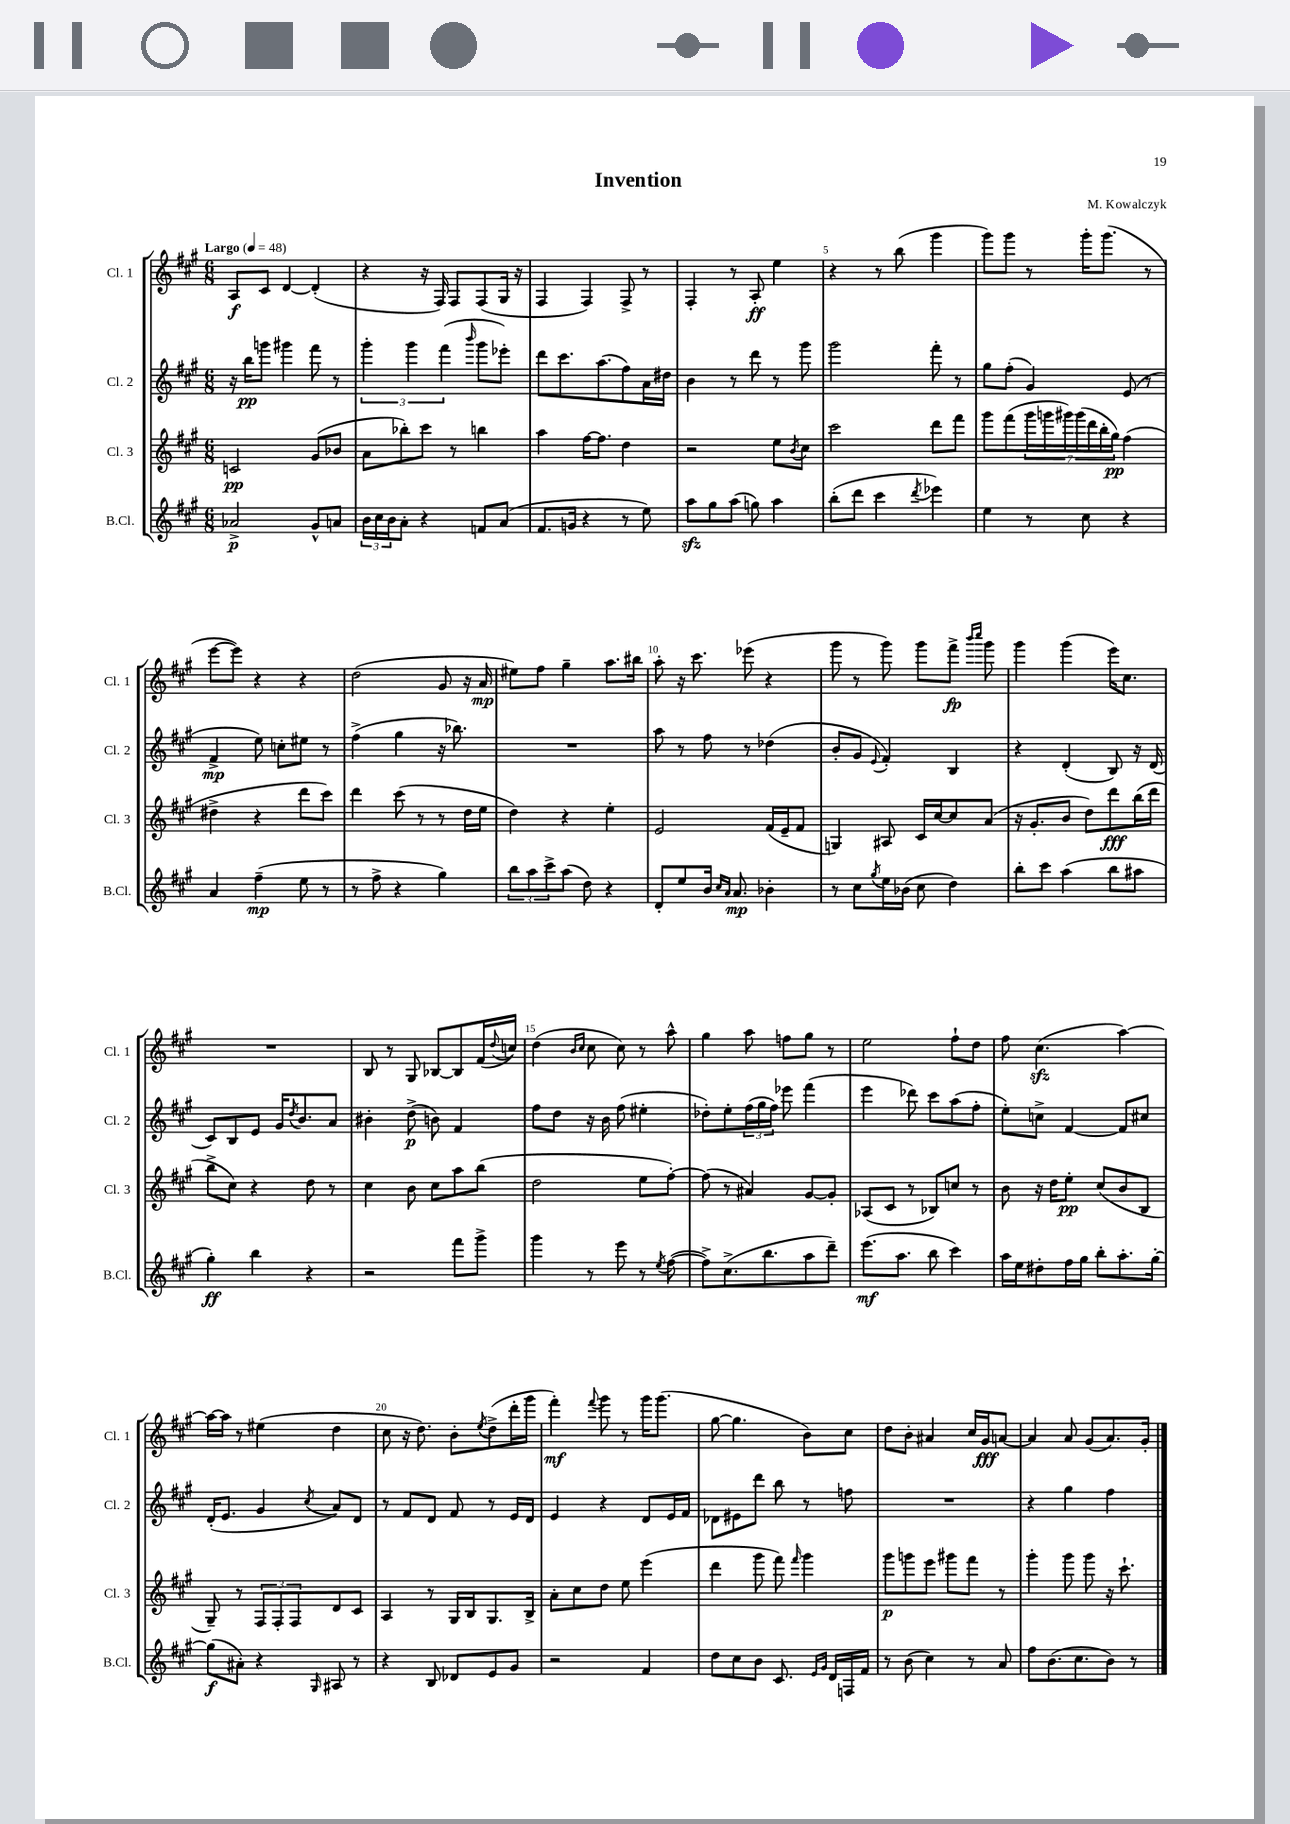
\header { title = "Invention" composer = "M. Kowalczyk" }
<<
\new StaffGroup <<
\new Staff = "s0" \with { instrumentName = "Cl. 1" shortInstrumentName = "Cl. 1" } {
    \clef treble \key a \major \numericTimeSignature \time 6/8 \tempo "Largo" 4 = 48
    a8\f cis'8 d'4~ d'4-.( |
    r4 r16 fis16) fis8 fis8( gis16 r16 |
    fis4 fis4) fis8-> r8 |
    fis4-. r8 a8-.\ff e''4 |
    r4 r8 b''8( gis'''4 |
    gis'''8) gis'''8 r8 gis'''16-. gis'''8.( r8 |
    e'''8~ e'''8) r4 r4 |
    d''2( gis'8 r16 a'16\mp |
    eis''8) fis''8 gis''4-- a''8. bis''16 |
    a''8-. r16 cis'''8. ees'''8( r4 |
    gis'''8 r8 gis'''8) gis'''8 fis'''8->\fp \grace { b'''16 cis''''16 } gis'''8 |
    gis'''4 gis'''4( e'''16) cis''8. |
    R2. |
    b8 r8 gis8 bes8~ bes8 fis'16( \appoggiatura { d''8 } c''16) |
    d''4( \grace { b'16 cis''16 } cis''8 cis''8) r8 a''8-^ |
    gis''4 a''8 f''8 gis''8 r8 |
    e''2 fis''8-! d''8 |
    fis''8 cis''4.\sfz( a''4~) |
    a''16~ a''16 r8 eis''4( d''4 |
    cis''8 r16 d''8.) b'8-. \acciaccatura { e''8 } d''8->( d'''16-. gis'''16 |
    fis'''4-.\mf) \appoggiatura { fis'''8 } gis'''8 r8 gis'''16 gis'''8.( |
    gis''8~ gis''4. b'8) cis''8 |
    d''8 b'8-. ais'4 cis''16 gis'16\fff a'8~ |
    a'4 a'8 gis'8( a'8.) gis'16-. \bar "|." |
}
\new Staff = "s1" \with { instrumentName = "Cl. 2" shortInstrumentName = "Cl. 2" } {
    \clef treble \key a \major \numericTimeSignature \time 6/8
    r16 b''16\pp g'''8 gis'''4 fis'''8 r8 |
    \tuplet 3/2 { gis'''4-. gis'''4 fis'''4( } \grace { b'''16 } gis'''8 ees'''8-.) |
    d'''8 cis'''8. a''8.( fis''8) a'16 dis''16 |
    b'4 r8 d'''8 r8 gis'''8 |
    gis'''2 fis'''8-. r8 |
    gis''8 fis''8-.( gis'4) e'8( r8 |
    fis'4->\mp e''8) c''8-. eis''8 r8 |
    fis''4->( gis''4 r16 bes''8.) |
    R2. |
    a''8 r8 fis''8 r8 des''4( |
    b'8-. gis'8 \appoggiatura { e'8 } fis'4-.) b4 |
    r4 d'4-.( b8) r16 d'16( |
    cis'8) b8 e'8 gis'16 \acciaccatura { d''8 } b'8. a'8 |
    bis'4-. d''8->\p( b'8) fis'4 |
    fis''8 d''8 r16 b'16 fis''8( eis''4-. |
    des''8-.) e''8-. \tuplet 3/2 { fis''16( gis''16 fis''16) } ees'''8 fis'''4( |
    e'''4 des'''8) cis'''8 a''8( fis''8-. |
    e''8-.) c''8-> fis'4~ fis'8 cis''8 |
    d'16-.( e'8. gis'4 \acciaccatura { cis''8 } a'8) d'8 |
    r8 fis'8 d'8 fis'8 r8 e'16 d'16 |
    e'4 r4 d'8 e'16 fis'16 |
    des'8 eis'8 d'''8 b''8 r8 f''8 |
    R2. |
    r4 gis''4 fis''4 \bar "|." |
}
\new Staff = "s2" \with { instrumentName = "Cl. 3" shortInstrumentName = "Cl. 3" } {
    \clef treble \key a \major \numericTimeSignature \time 6/8
    c'2\pp gis'8( bes'8 |
    a'8 bes''8-.) cis'''8 r8 b''4 |
    a''4 fis''16~ fis''8. d''4 |
    r2 e''8 \acciaccatura { b'8 } cis''8 |
    cis'''2 d'''8 fis'''8 |
    gis'''8 fis'''8( \tuplet 7/4 { gis'''16 g'''16 gis'''16) gis'''16( d'''16 b''16-. gis''16\pp) } fis''4( |
    dis''4-> r4 d'''8 cis'''8) |
    d'''4 cis'''8( r8 r8 d''16 e''16 |
    d''4) r4 e''4-. |
    e'2 fis'16( e'16-- fis'8 |
    g4) ais8 cis'16 cis''16~ cis''8 a'8( |
    r16 gis'8.-. b'8 d''8) d'''8\fff b''16( d'''16 |
    b''8-> cis''8) r4 d''8 r8 |
    cis''4 b'8 cis''8 a''8 b''8( |
    d''2 e''8 fis''8~-.) |
    fis''8( r8 ais'4) gis'8~ gis'8-. |
    aes8( cis'8 r8 bes8) c''8 r8 |
    b'8 r16 d''16 e''8-.\pp cis''8( b'8 b8 |
    gis8--) r8 \tuplet 3/2 { fis8 fis8-. fis8 } d'8 cis'8 |
    a4 r8 gis16 b16 gis8. b16-> |
    a'8-. cis''8 d''8 e''8 e'''4( |
    d'''4 gis'''8 fis'''8) \grace { fis'''16 } gis'''4 |
    gis'''8\p g'''8 e'''8 gis'''8 fis'''8 r8 |
    gis'''4-. gis'''8 gis'''8 r16 cis'''8.-! \bar "|." |
}
\new Staff = "s3" \with { instrumentName = "B.Cl." shortInstrumentName = "B.Cl." } {
    \clef treble \key a \major \numericTimeSignature \time 6/8
    aes'2->\p gis'8-^ a'8 |
    \tuplet 3/2 { b'16 cis''16 b'16 } a'8-. r4 f'8 a'8( |
    fis'8. g'16 r4 r8 e''8) |
    a''8\sfz gis''8 a''8( g''8) a''4 |
    b''8-.( d'''8 cis'''4 \acciaccatura { d'''8 } ees'''4) |
    e''4 r8 cis''8 r4 |
    a'4 fis''4--\mp( e''8 r8 |
    r8 fis''8-> r4 gis''4) |
    \tuplet 3/2 { b''8 a''8 cis'''8-> } a''8( d''8) r4 |
    d'8-. e''8 b'16 \grace { cis''16 a'16 } a'8.\mp bes'4-. |
    r8 cis''8 \acciaccatura { gis''8 } e''16 bes'16( cis''8 d''4) |
    b''8-. cis'''8 a''4( b''8 ais''8 |
    gis''4-.\ff) b''4 r4 |
    r2 fis'''8 gis'''8-> |
    gis'''4 r8 e'''8 r8 \acciaccatura { e''8 } fis''8~( |
    fis''8->) cis''8.->( b''8. a''8 d'''8--) |
    e'''8.\mf( a''8. b''8 cis'''4) |
    a''16 e''16 dis''8-. fis''16 gis''16 b''8-. a''8.-. gis''16~-. |
    gis''8\f( ais'8-.) r4 \grace { gis16 } ais8 r8 |
    r4 b8 des'8 e'8 gis'8 |
    r2 fis'4 |
    d''8 cis''8 b'8 cis'8. \grace { e'16 gis'16 } d'16 f16 fis'16 |
    r8 b'8( cis''4) r8 a'8 |
    fis''8 b'8.( cis''8. b'8) r8 \bar "|." |
}
>>
>>
\layout { \context { \Score \override BarNumber.break-visibility = ##(#f #t #t) barNumberVisibility = #(every-nth-bar-number-visible 5) } }
